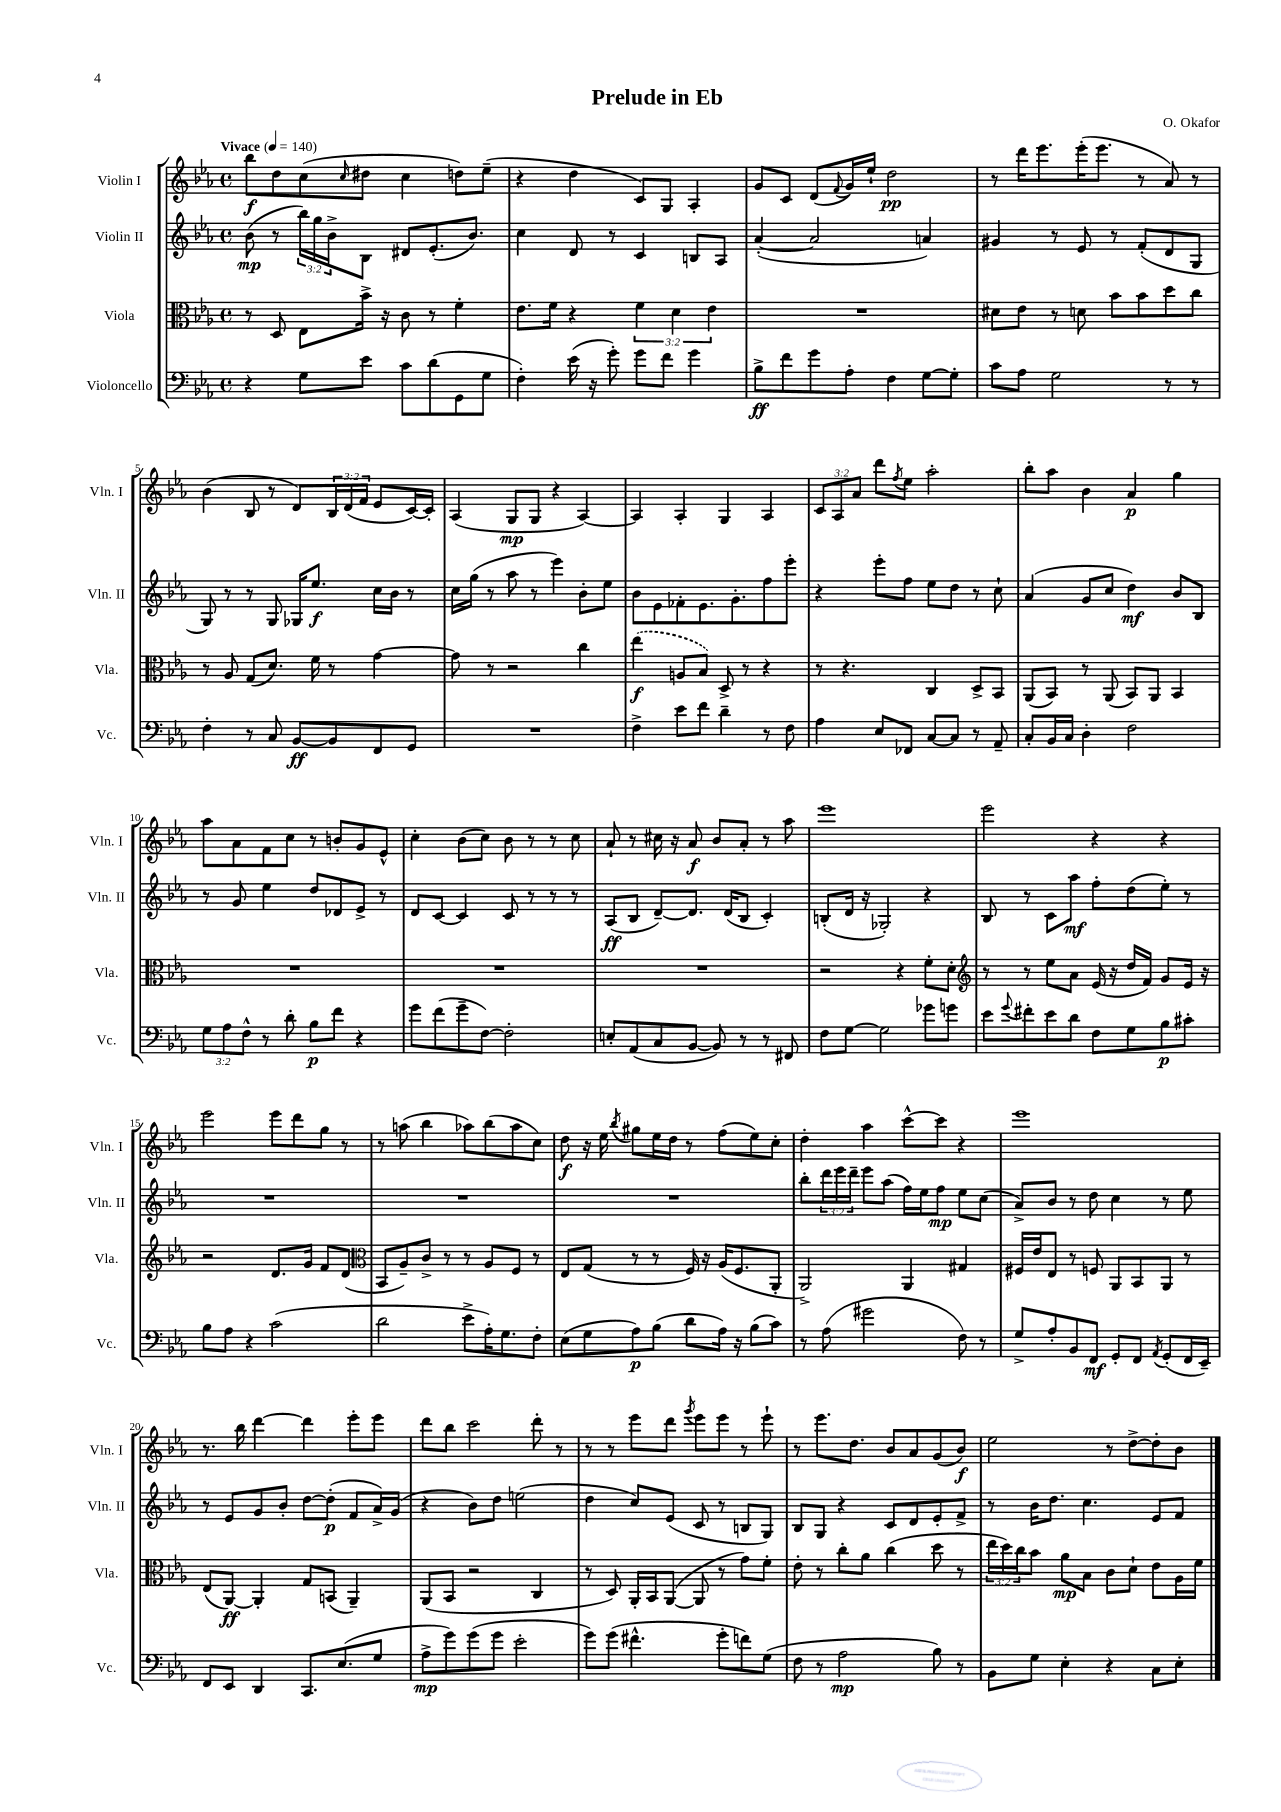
\header { title = "Prelude in Eb" composer = "O. Okafor" }
<<
\new StaffGroup <<
\new Staff = "s0" \with { instrumentName = "Violin I" shortInstrumentName = "Vln. I" } {
    \clef treble \key ees \major \defaultTimeSignature \time 4/4 \override Staff.TupletNumber.text = #tuplet-number::calc-fraction-text \tempo "Vivace" 4 = 140
    bes''8\f d''8 c''8( \grace { c''16 } dis''8 c''4 d''8) ees''8--( |
    r4 d''4 c'8) g8 aes4-. |
    g'8 c'8 d'8( \appoggiatura { f'8 } g'16) ees''16-! d''2\pp |
    r8 d'''16 ees'''8. ees'''16-.( ees'''8. r8 aes'8) r8 |
    bes'4( bes8 r8 d'8) \tuplet 3/2 { bes16 d'16( f'16 } ees'8 c'16~) c'16-. |
    aes4( g8\mp g8 r4 aes4~) |
    aes4 aes4-. g4 aes4 |
    \tuplet 3/2 { c'8 aes8 aes'8 } d'''8 \acciaccatura { f''8 } ees''8 aes''2-. |
    bes''8-. aes''8 bes'4 aes'4\p g''4 |
    aes''8 aes'8 f'8 c''8 r8 b'8-. g'8 ees'8-^ |
    c''4-. bes'8( c''8) bes'8 r8 r8 c''8 |
    aes'8-! r8 cis''16 r16 aes'8\f bes'8 aes'8-. r8 aes''8 |
    ees'''1 |
    ees'''2 r4 r4 |
    ees'''2 ees'''8 d'''8 g''8 r8 |
    r8 a''8( bes''4 aes''8) bes''8( aes''8 c''8) |
    d''8\f r16 ees''16 \acciaccatura { bes''8 } gis''8 ees''16 d''16 r8 f''8( ees''8) c''8-. |
    d''4-. aes''4 c'''8~-^ c'''8 r4 |
    ees'''1 |
    r8. bes''16 d'''4~ d'''4 ees'''8-. ees'''8 |
    d'''8 bes''8 c'''2 d'''8-. r8 |
    r8 r8 ees'''8 d'''8 \acciaccatura { g'''8 } ees'''8 ees'''8 r8 ees'''8-! |
    r8 ees'''8. d''8. bes'8 aes'8 g'8( bes'8\f) |
    ees''2 r8 d''8~-> d''8-. bes'8 \bar "|." |
}
\new Staff = "s1" \with { instrumentName = "Violin II" shortInstrumentName = "Vln. II" } {
    \clef treble \key ees \major \defaultTimeSignature \time 4/4 \override Staff.TupletNumber.text = #tuplet-number::calc-fraction-text
    bes'8\mp( r8 \tuplet 3/2 { bes''16) g''16 bes'16-> } bes8 dis'8 ees'8.-.( bes'8.) |
    c''4 d'8 r8 c'4 b8 aes8 |
    aes'4~-.( aes'2 a'4) |
    gis'4 r8 ees'8 r8 f'8-.( d'8 g8 |
    g8) r8 r8 g8 ges16 ees''8.\f c''16 bes'16 r8 |
    c''16 g''16( r8 aes''8 r8 ees'''4) bes'8-. ees''8 |
    bes'8 ees'8 fes'8-. ees'8. g'8.-. f''8 ees'''8-. |
    r4 ees'''8-. f''8 ees''8 d''8 r8 c''8-! |
    aes'4( g'8 c''8 d''4\mf) bes'8 bes8 |
    r8 g'8 ees''4 d''8 des'8 ees'8-> r8 |
    d'8 c'8~ c'4 c'8 r8 r8 r8 |
    aes8\ff( bes8 d'8~--) d'8. d'16( bes8 c'4-.) |
    b8-.( d'16 r16 ges2-.) r4 |
    bes8 r8 c'8 aes''8\mf f''8-. d''8( ees''8-.) r8 |
    R1 |
    R1 |
    R1 |
    bes''8-. \tuplet 3/2 { d'''16 ees'''16 d'''16-- } ees'''8 aes''8( f''16) ees''16 f''8\mp ees''8 c''8( |
    aes'8->) bes'8 r8 d''8 c''4 r8 ees''8 |
    r8 ees'8 g'8 bes'8-. d''8~ d''8-.\p( f'8 aes'16->) g'16( |
    r4 bes'8) d''8 e''2( |
    d''4 c''8) ees'8( c'8 r8 b8 g8) |
    bes8 g8 r4 c'8 d'8 ees'8-. f'8-> |
    r8 bes'16 d''8. c''4. ees'8 f'8 \bar "|." |
}
\new Staff = "s2" \with { instrumentName = "Viola" shortInstrumentName = "Vla." } {
    \clef alto \key ees \major \defaultTimeSignature \time 4/4 \override Staff.TupletNumber.text = #tuplet-number::calc-fraction-text
    r8 d8 ees8 bes'16-> r16 c'8 r8 f'4-. |
    ees'8. f'16 r4 \tuplet 3/2 { f'4 d'4 ees'4 } |
    R1 |
    dis'8 ees'8 r8 d'8 bes'8 bes'8 d''8 c''8 |
    r8 aes8 g8( d'8.) f'16 r8 g'4~ |
    g'8 r8 r2 c''4 |
    \once \slurDashed ees''4\f( a8 bes8) d8-> r8 r4 |
    r8 r4. c4 d8-> bes,8 |
    aes,8( bes,8) r8 aes,8( bes,8) aes,8 bes,4 |
    R1 |
    R1 |
    R1 |
    r2 r4 f'8-. d'8-. |
    \clef treble r8 r8 ees''8 aes'8 ees'16( r16 d''16 f'16) g'8 ees'16 r16 |
    r2 d'8. g'16 f'8 d'8( |
    \clef alto bes,8 aes8--) c'8-> r8 r8 aes8 f8 r8 |
    ees8 g8( r8 r8 f16) r16 aes16( f8. aes,8-. |
    aes,2->) aes,4 gis4 |
    fis16 ees'16 ees8 r8 f8 aes,8 bes,8 aes,8 r8 |
    ees8( aes,8~\ff) aes,4-. g8 b,8( aes,4--) |
    aes,8( bes,8 r2 c4 |
    r8 d8) aes,16-. bes,16 aes,8~( aes,8 r8 g'8) f'8-. |
    ees'8-. r8 c''8-. aes'8 c''4( d''8 r8 |
    \tuplet 3/2 { ees''16 d''16) c''16 } bes'8 aes'8\mp bes8 c'8 d'8-! ees'8 aes16 f'16 \bar "|." |
}
\new Staff = "s3" \with { instrumentName = "Violoncello" shortInstrumentName = "Vc." } {
    \clef bass \key ees \major \defaultTimeSignature \time 4/4 \override Staff.TupletNumber.text = #tuplet-number::calc-fraction-text
    r4 g8 ees'8 c'8 d'8( g,8 g8 |
    f4-.) ees'16( r16 g'8-.) g'8 f'8 g'4 |
    bes8->\ff f'8 g'8 aes8-. f4 g8~ g8-. |
    c'8 aes8 g2 r8 r8 |
    f4-. r8 c8 bes,8~\ff bes,8 f,8 g,8 |
    R1 |
    f4-> ees'8 f'8 d'4-- r8 f8 |
    aes4 ees8 fes,8 c8~ c8 r8 aes,8-- |
    c8-. bes,16 c16 d4-. f2 |
    \tuplet 3/2 { g8 aes8 f8-^ } r8 d'8-. bes8\p f'8 r4 |
    g'8 f'8( g'8-- f8~) f2-. |
    e8-. aes,8( c8 bes,8~ bes,8) r8 r8 fis,8 |
    f8 g8~ g2 ges'8 g'8 |
    ees'8 \appoggiatura { g'8 } fis'8-. ees'8 d'8 f8 g8 bes8\p cis'8-. |
    bes8 aes8 r4 c'2( |
    d'2 ees'8-> aes16-.) g8. f8-. |
    ees8( g8 aes8\p) bes8( d'8 aes16) r16 bes8( c'8) |
    r8 aes8( gis'2 f8) r8 |
    g8-> aes8-. bes,8 f,8\mf g,8-. f,8 \acciaccatura { aes,8 } g,8-.( f,16 ees,16--) |
    f,8 ees,8 d,4 c,8. ees8.( g8 |
    aes8->\mp g'8) g'8( g'8 ees'2-. |
    g'8) g'8( fis'4.-^ g'8-. f'8) g8( |
    f8 r8 aes2\mp bes8) r8 |
    bes,8 g8 ees4-. r4 c8 ees8-. \bar "|." |
}
>>
>>
